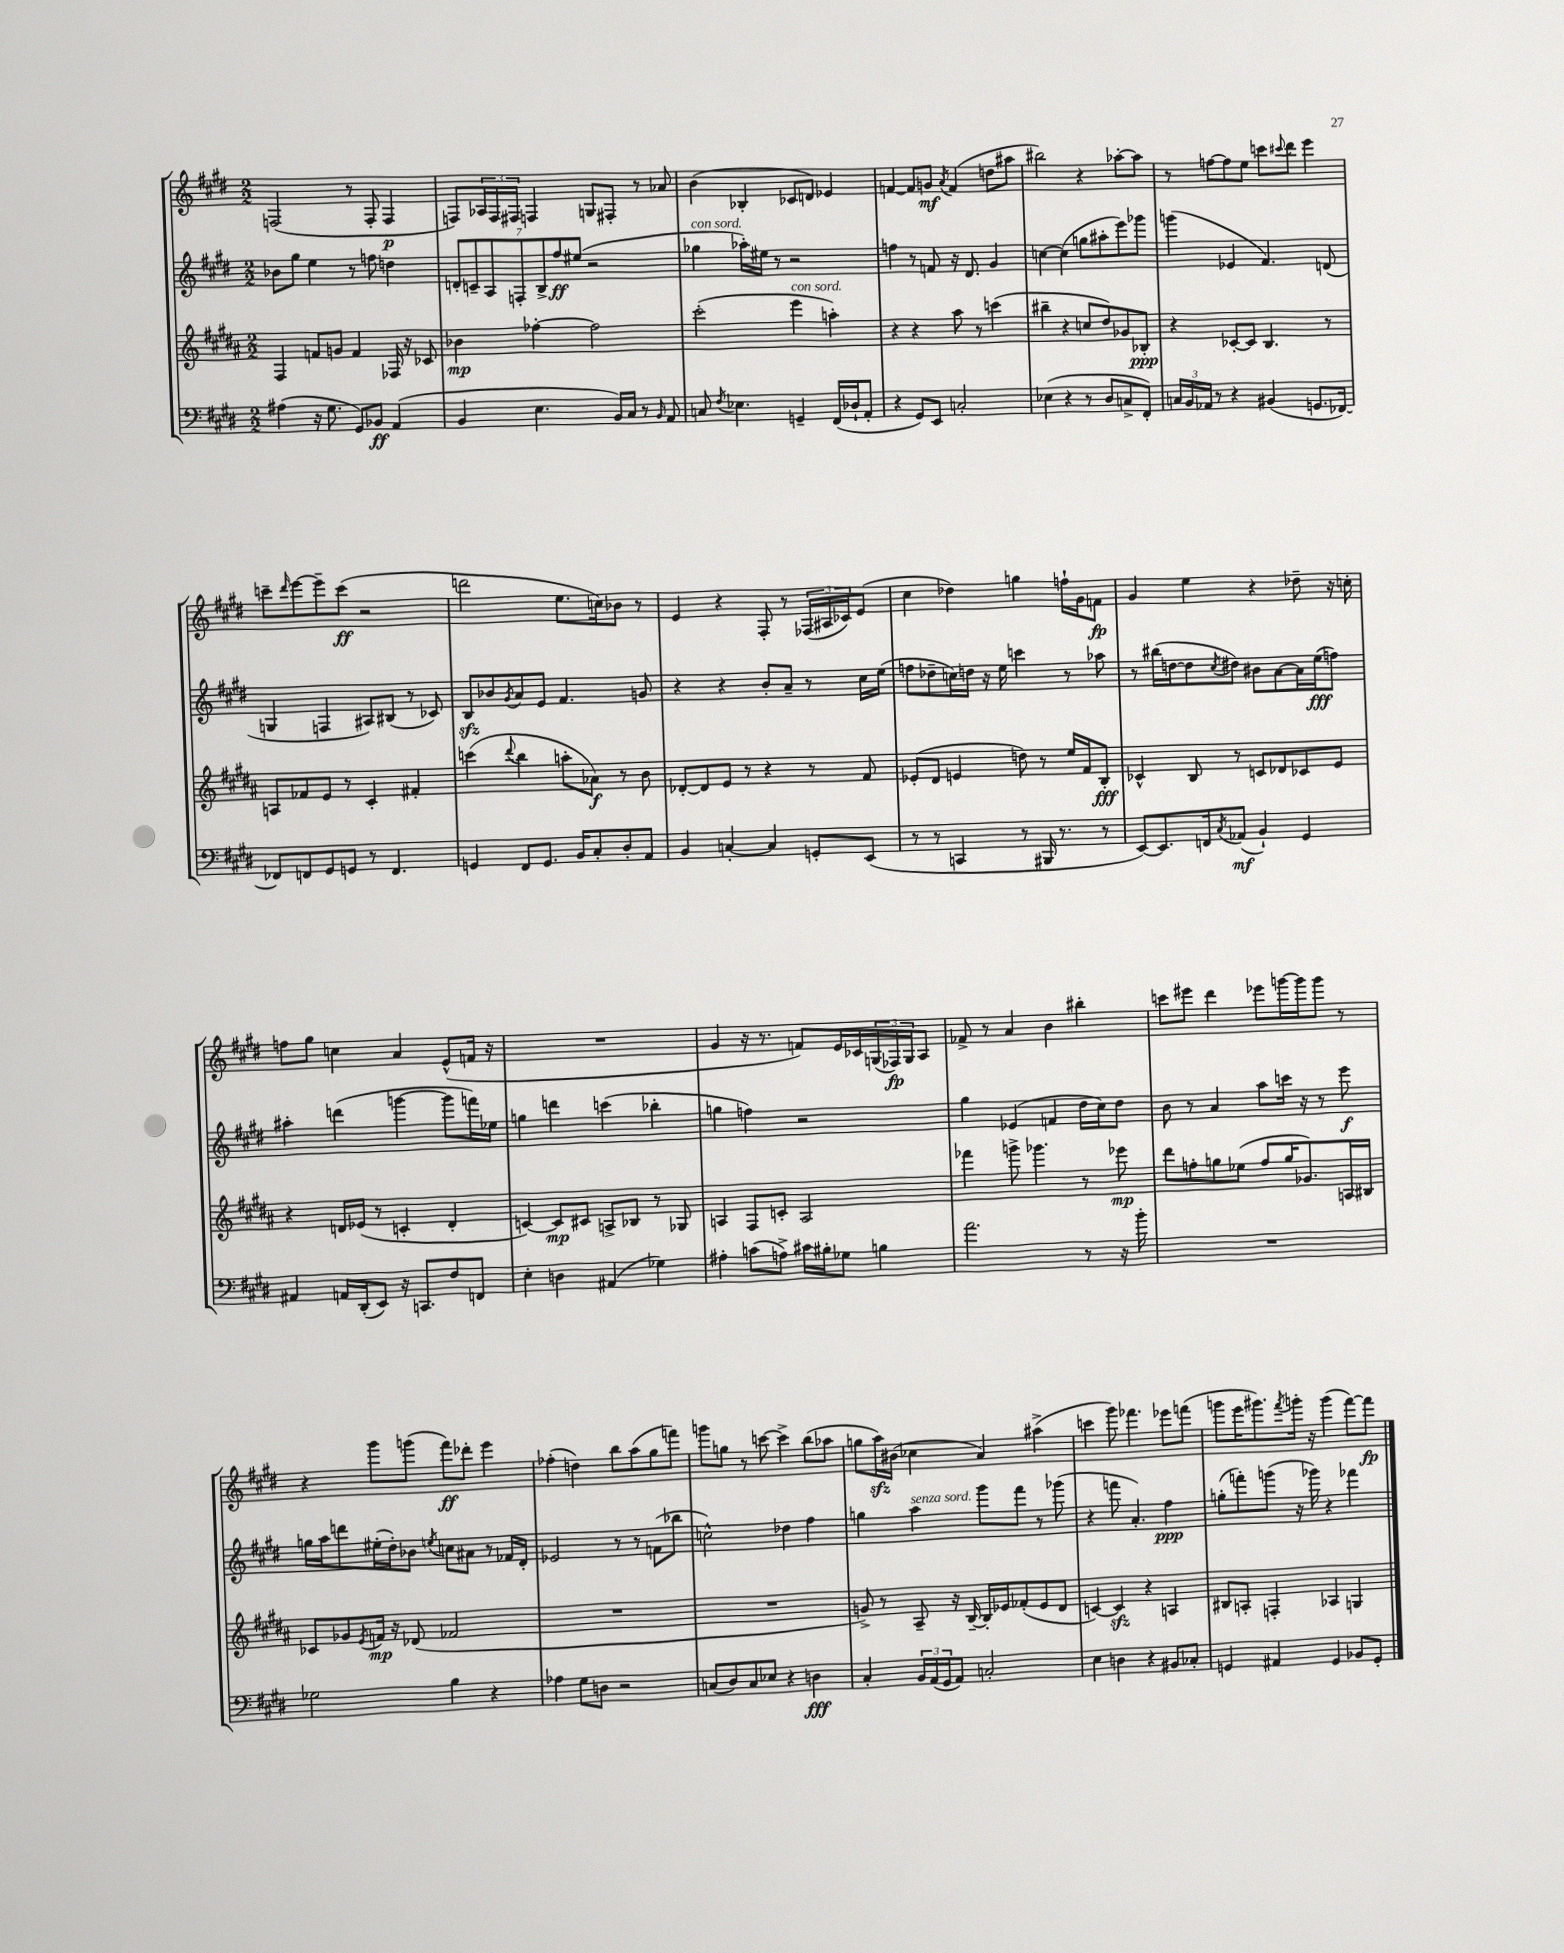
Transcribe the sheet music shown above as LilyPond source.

<<
\new StaffGroup <<
\new Staff = "s0" {
    \clef treble \key e \major \numericTimeSignature \time 2/2
    f2( r8 f8-. f4\p |
    f8) \tuplet 3/2 { aes16 f16 fis16 } f4 g8 fis8-. r8 aes'8 |
    b'4( bes4-. ces'8 d'8) ees'4 |
    f'4~ f'8 g'8\mf \acciaccatura { a'8 } f'4( d''8 ais''8 |
    bis''2) r4 aes''8~-. aes''8 |
    r8 f''8~ f''8 e''8 c'''8 \appoggiatura { cis'''8 } dis'''8 e'''4 |
    c'''8-- \grace { dis'''16 } e'''8~ e'''8-- c'''8\ff( r2 |
    d'''2 e''8. c''16) bes'8 r8 |
    e'4 r4 fis8-. r8 \tuplet 3/2 { fes16( ais16 ces'16) } e'8( |
    cis''4 des''4) g''4 f''16-! gis'16 f'8\fp |
    gis'4 e''4 r4 des''8-- r16 c''16-. |
    f''8 gis''8 c''4 a'4 e'8-^( f'16 r16 |
    R1 |
    gis'4 r16 r8. f'8) e'16 ces'16 \tuplet 3/2 { g16( fes16\fp) g16 } a8 |
    fes'8-> r8 a'4 b'4 bis''4-. |
    c'''8 eis'''8 dis'''4 ees'''8 g'''16~ g'''16 g'''8 r8 |
    r4 gis'''8 g'''8( fis'''8\ff) des'''8-. e'''4 |
    fes''4-.( d''4) b''8 a''8( gis''8 f'''8) |
    g'''8 g''8 r8 c'''8~ c'''4-> b''8( aes''8 |
    g''8 a''16\sfz) bis'16( ces''4 a'4) ais''4->( |
    c'''4 gis'''8) fes'''4. ees'''8 f'''8( |
    g'''8 e'''16 gis'''8.) \acciaccatura { fis'''8 } g'''16-. r16 g'''4( fis'''8~) fis'''8\fp \bar "|." |
}
\new Staff = "s1" {
    \clef treble \key e \major \numericTimeSignature \time 2/2
    bes'8 gis''8 e''4 r8 f''8 d''4 |
    \tuplet 7/4 { d'8-. c'8-- a8 f8-. b8-> fis''8\ff eis''8( } r2 |
    ges''4^\markup { \italic "con sord." } aes''16-.) eis''16 r8 r2 |
    f''4 r8 f'8 r16 dis'8. gis'4 |
    c''4~ c''4( g''8 ais''8-. e'''8) ges'''8 |
    g'''4( ees'4 fis'4.) d'8( |
    g4 f4 ais8) bis8( r8 ces'8) |
    b8\sfz bes'8 \acciaccatura { gis'8 } a'8 e'8 fis'4. g'8 |
    r4 r4 b'8-. a'8-- r8 cis''16 e''16( |
    f''8 des''8-- c''16) d''16 r16 e''16 c'''4 r8 aes''8 |
    r8 bis''16( d''16~ d''8 \acciaccatura { cis''8 } dis''8) bis'8 a'8~ a'16 e''16\fff( f''8) |
    ais''4-. d'''4( g'''4~ g'''8 f'''16) ees''16 |
    g''4 d'''4 c'''4( bes''4-. |
    g''4 f''4) r2 |
    gis''4 ees'4( f'4 dis''16 cis''16) dis''8 |
    b'8 r8 a'4 a''8 c'''16 r16 r8 e'''8\f |
    g''16 a''16 d'''8 eis''16-.( dis''16-.) bes'8 \acciaccatura { e''8 } c''8 ais'8 r8 fes'16 dis'16-. |
    ees'2 r8 r8 f'8( bes''8 |
    c''2-^) des''4 fis''4 |
    g''4 a''4^\markup { \italic "senza sord." } gis'''8 fis'''8 r8 ges'''8( |
    r4 f'''8 a'4.-.) fis''4\ppp |
    g''8-.( f'''8-.) g'''8( r16 ges'''16) r4 fes'''4 \bar "|." |
}
\new Staff = "s2" {
    \clef treble \key b \major \numericTimeSignature \time 2/2
    fis4 f'8 g'8 f'4 fes16 r16 ces'8 |
    bes'4\mp fes''4~-. fes''2 |
    cis'''2-.( e'''4^\markup { \italic "con sord." } a''4-.) |
    r4 r4 ais''8 r8 c'''4( |
    bis''4-- r4 c''8 dis''8) ges'8 bes8-.\ppp |
    r4 ces'8~-. ces'8 b4. r8 |
    a8 fes'8 e'8 r8 cis'4-. fis'4-. |
    c'''4( \appoggiatura { dis'''8 } b''4 a''8-. aes'8\f) r8 b'8 |
    des'8~-. des'8 e'8 r8 r4 r8 fis'8 |
    ees'8-.( dis'8 e'4 d''8) r8 e''16 fis'16 b8-.\fff |
    ces'4-^ b8 r8 c'8 des'8 ces'8 e'8 |
    r4 d'16 ees'16( r8 c'4-. d'4-. |
    c'4~) c'8\mp cis'8 a8-> bes8 r8 ges8 |
    a4 fis8 c'8-. a2 |
    fes'''4 g'''8-> ges'''4. r8 ees'''8\mp |
    dis'''8 f''8-. g''8 ees''8( f''8 g''16 ges'8.) a16 bis16 |
    ces'8 ges'8 \acciaccatura { e'8 } f'16\mp r16 des'8( fes'2 |
    R1 |
    R1 |
    g'8->) r8 ais8-- r16 b16~-- b16-. ees'16 fes'8-.( ees'8 dis'8 |
    c'4~) c'4\sfz r4 a4 |
    bis8 a8-. f4-. aes4 g4 \bar "|." |
}
\new Staff = "s3" {
    \clef bass \key e \major \numericTimeSignature \time 2/2
    ais4( r16 gis8. gis,8) bes,8\ff a,4( |
    b,4 e4. b,16) cis16 r8 \grace { b,16 } a,8 |
    c8 \acciaccatura { fis8 } ees4. g,4-- fis,16( des16-! a,8-. |
    r4 gis,8) e,8 c2-. |
    ees4( r4 r8 dis8 c8-> fis,8-.) |
    \tuplet 3/2 { c16 b,16 aes,16 } r8 r4 bis,4( g,8. fes,16~) |
    fes,8 f,8 gis,8 g,8 r8 f,4. |
    g,4 fis,8 g,8. b,16 cis8-. dis8-. a,8 |
    b,4 c4~-. c4 g,8-. e,8( |
    r8 r8 c,4 r8 bis,,16 r8. r8 |
    e,8~) e,8. f,16 \acciaccatura { cis8 } aes,8\mf( b,4-!) gis,4 |
    ais,4 a,16 dis,16-.( e,8) r16 c,8. fis8 f,8 |
    e4-. d4 ais,4( ges4) |
    ais4-. c'8( a8->) cis'16 bis16-. ges8 b4 |
    a'2. r8 r16 b'16-. |
    R1 |
    ges2 b4 r4 |
    aes4 gis8 d8 r2 |
    c8( dis8) c8 ees8 r4 d4\fff |
    cis4-. \tuplet 3/2 { b,16 a,16( gis,16 } a,8) c2-. |
    e4 d4 r4 bis,8 ces8-. |
    g,4 ais,4 g,4 bes,8 g,8-. \bar "|." |
}
>>
>>
\layout { \context { \Score \remove "Bar_number_engraver" } }
